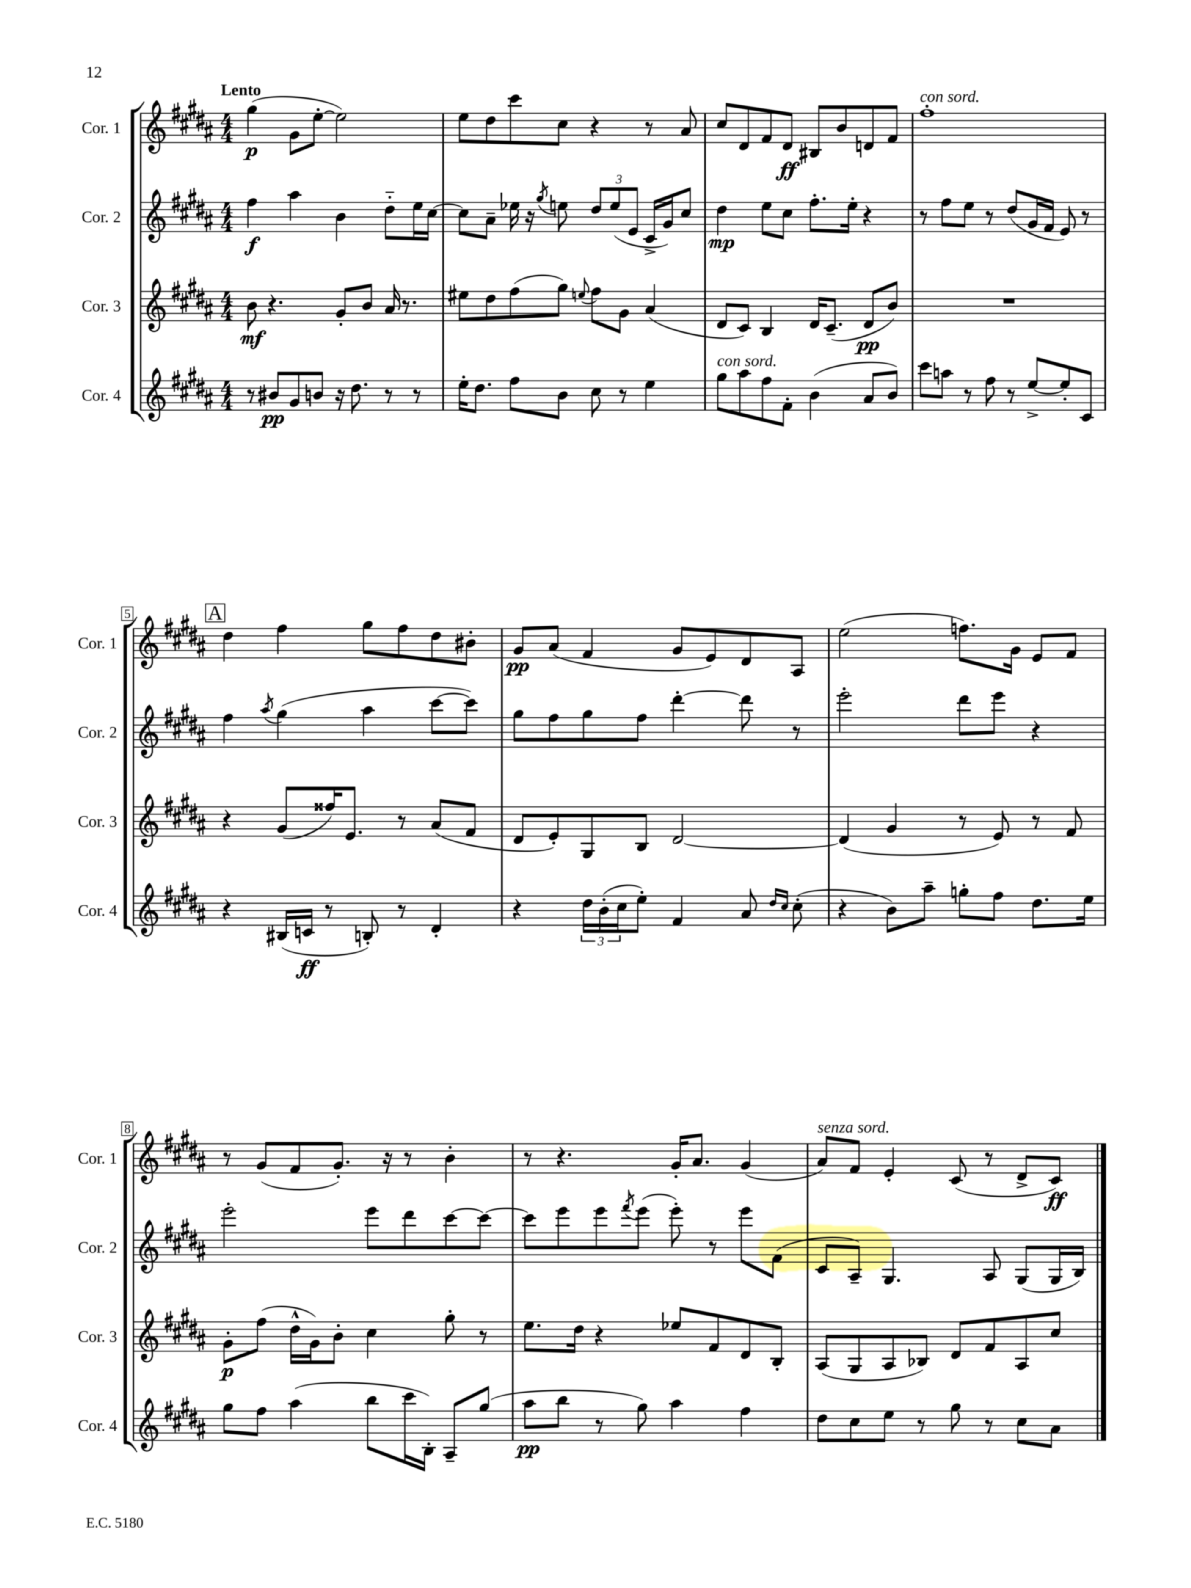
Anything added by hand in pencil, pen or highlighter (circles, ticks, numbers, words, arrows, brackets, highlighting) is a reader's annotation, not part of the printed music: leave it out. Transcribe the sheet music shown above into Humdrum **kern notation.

**kern	**dynam	**kern	**dynam	**kern	**dynam	**kern	**dynam
*part4	*part4	*part3	*part3	*part2	*part2	*part1	*part1
*staff4	*staff4	*staff3	*staff3	*staff2	*staff2	*staff1	*staff1
*I"Cor. 4	*	*I"Cor. 3	*	*I"Cor. 2	*	*I"Cor. 1	*
*I'Cor. 4	*	*I'Cor. 3	*	*I'Cor. 2	*	*I'Cor. 1	*
*clefG2	*	*clefG2	*	*clefG2	*	*clefG2	*
*k[f#c#g#d#a#]	*	*k[f#c#g#d#a#]	*	*k[f#c#g#d#a#]	*	*k[f#c#g#d#a#]	*
*M4/4	*	*M4/4	*	*M4/4	*	*M4/4	*
=1	=1	=1	=1	=1	=1	=1	=1
!	!	!	!	!	!	!LO:TX:a:B:t=Lento	!
8r	.	8b\	mf	4ff#\	f	(4gg#\	p
8b#X/L	pp	4.r	.	.	.	.	.
8g#/	.	.	.	4aa#\	.	8g#\L	.
8bn/J	.	.	.	.	.	[8ee'\J	.
16r	.	8g#'/L	.	4b\	.	2ee\])	.
8.dd#\	.	.	.	.	.	.	.
.	.	8b/J	.	.	.	.	.
8r	.	16a#/	.	8dd#\L	.	.	.
.	.	8.r	.	.	.	.	.
8r	.	.	.	16ee\L	.	.	.
.	.	.	.	[16cc#\JJ	.	.	.
=2	=2	=2	=2	=2	=2	=2	=2
16ee'\KL	.	8ee#X\L	.	8cc#\L]	.	8ee\L	.
8.dd#\J	.	.	.	.	.	.	.
.	.	8dd#\	.	8a#~\J	.	8dd#\	.
8ff#\L	.	(8ff#\	.	16ee-X\	.	8ccc#\	.
.	.	.	.	16r	.	.	.
.	.	.	.	8qgg#/	.	.	.
8b\J	.	8gg#\J)	.	8een\	.	8cc#\J	.
.	.	8qqeen/	.	.	.	.	.
8cc#\	.	8ff#\L	.	12dd#/L	.	4r	.
.	.	.	.	(12ee/	.	.	.
8r	.	8g#\J	.	.	.	.	.
.	.	.	.	12e/J	.	.	.
4ee\	.	(4a#/	.	16c#^/LL	.	8r	.
.	.	.	.	16g#/J)	.	.	.
.	.	.	.	8cc#/J	.	8a#/	.
=3	=3	=3	=3	=3	=3	=3	=3
!LO:TX:a:i:t=con sord.	!	!	!	!	!	!	!
8gg#\L	.	8d#/L	.	4dd#\	mp	8cc#/L	.
8aa#\	.	8c#/J)	.	.	.	8d#/	.
8ff#\	.	4B/	.	8ee\L	.	8f#/	.
8f#'\J	.	.	.	8cc#\J	.	8d#/J	ff
(4b\	.	16d#/KL	.	8.ff#'\L	.	8B#X/L	.
.	.	(8.c#~/J	.	.	.	.	.
.	.	.	.	.	.	8b/	.
.	.	.	.	16ee'\Jk	.	.	.
8a#/L	.	8d#/L	pp	4r	.	8dn/	.
8b/J)	.	8b/J)	.	.	.	8f#/J	.
=4	=4	=4	=4	=4	=4	=4	=4
!	!	!	!	!	!	!LO:TX:a:i:t=con sord.	!
8ccc#\L	.	1r	.	8r	.	1ff#'	.
8aan\J	.	.	.	8ff#\L	.	.	.
8r	.	.	.	8ee\J	.	.	.
8ff#\	.	.	.	8r	.	.	.
8r	.	.	.	(8dd#/L	.	.	.
[8ee^/L	.	.	.	16g#/L	.	.	.
.	.	.	.	16f#/JJ	.	.	.
8ee'/]	.	.	.	8e/)	.	.	.
8c#/J	.	.	.	8r	.	.	.
!!LO:LB:g=z
!!LO:REH:place=s1:t=A
=5	=5	=5	=5	=5	=5	=5	=5
4r	.	4r	.	4ff#\	.	4dd#\	.
.	.	.	.	8qaa#/	.	.	.
(16B#X/LL	.	(8g#/L	.	(4gg#\	.	4ff#\	.
16cn/JJ	ff	.	.	.	.	.	.
8r	.	16ff##X/K)	.	.	.	.	.
.	.	8.e/J	.	.	.	.	.
8Bn'/)	.	.	.	4aa#\	.	8gg#\L	.
8r	.	8r	.	.	.	8ff#\	.
4d#'/	.	(8a#/L	.	[8ccc#\L	.	8dd#\	.
.	.	8f#/J	.	8ccc#\J])	.	8b#X'\J	.
=6	=6	=6	=6	=6	=6	=6	=6
4r	.	8d#/L	.	8gg#\L	.	8g#/L	pp
.	.	8e'/)	.	8ff#\	.	(8a#/J	.
24dd#\LL	.	8G#/	.	8gg#\	.	4f#/	.
(24b'\	.	.	.	.	.	.	.
24cc#\J	.	.	.	.	.	.	.
8ee'\J)	.	8B/J	.	8ff#\J	.	.	.
4f#/	.	[2d#/	.	[4ddd#'\	.	8g#/L	.
.	.	.	.	.	.	8e/)	.
8a#/	.	.	.	8ddd#\]	.	8d#/	.
16qqdd#/LL	.	.	.	.	.	.	.
16qqcc#/JJ	.	.	.	.	.	.	.
(8cc#'\	.	.	.	8r	.	8A#/J	.
=7	=7	=7	=7	=7	=7	=7	=7
4r	.	(4d#/]	.	2eee'\	.	(2ee\	.
8b\L)	.	4g#/	.	.	.	.	.
8aa#~\J	.	.	.	.	.	.	.
8ggn'\L	.	8r	.	8ddd#\L	.	8.ffn\L)	.
8ff#\J	.	8e/)	.	8eee\J	.	.	.
.	.	.	.	.	.	16g#\Jk	.
8.dd#\L	.	8r	.	4r	.	8e/L	.
.	.	8f#/	.	.	.	8f#/J	.
16ee\Jk	.	.	.	.	.	.	.
!!LO:LB:g=z
=8	=8	=8	=8	=8	=8	=8	=8
8gg#\L	.	8g#'\L	p	2eee'\	.	8r	.
8ff#\J	.	(8ff#\J	.	.	.	(8g#/L	.
(4aa#\	.	16dd#^^\LL	.	.	.	8f#/	.
.	.	16g#\J)	.	.	.	.	.
.	.	8b'\J	.	.	.	8.g#'/J)	.
8bb\L	.	4cc#\	.	8eee\L	.	.	.
.	.	.	.	.	.	16r	.
16ccc#\L	.	.	.	8ddd#\	.	8r	.
16B'\JJ)	.	.	.	.	.	.	.
8A#~/L	.	8gg#'\	.	[8ccc#\	.	4b'\	.
(8gg#/J	.	8r	.	8ccc#\J_	.	.	.
=9	=9	=9	=9	=9	=9	=9	=9
8aa#\L	pp	8.ee\L	.	8ccc#\L]	.	8r	.
8bb\J	.	.	.	8eee\	.	4.r	.
.	.	16dd#\Jk	.	.	.	.	.
8r	.	4r	.	8eee\	.	.	.
.	.	.	.	8qfff#/	.	.	.
8gg#\)	.	.	.	(8eee\J	.	.	.
4aa#\	.	8ee-X/L	.	8eee'\)	.	16g#'/KL	.
.	.	.	.	.	.	8.a#/J	.
.	.	8f#/	.	8r	.	.	.
4ff#\	.	8d#/	.	8eee\L	.	(4g#/	.
.	.	8B'/J	.	(8f#\J	.	.	.
=10	=10	=10	=10	=10	=10	=10	=10
!	!	!	!	!	!	!LO:TX:a:i:t=senza sord.	!
8dd#\L	.	(8A#/L	.	8c#/L	.	8a#/L)	.
8cc#\	.	8G#/	.	8A#~/J)	.	8f#/J	.
8ee\J	.	8A#/	.	4.G#/	.	4e'/	.
8r	.	8B-X/J)	.	.	.	.	.
8gg#\	.	8d#/L	.	.	.	(8c#/	.
8r	.	8f#/	.	8A#/	.	8r	.
8cc#\L	.	8A#/	.	(8G#/L	.	8d#^/L	.
8a#\J	.	8cc#/J	.	16G#/L	.	8c#/J)	ff
.	.	.	.	16B/JJ)	.	.	.
==	==	==	==	==	==	==	==
*-	*-	*-	*-	*-	*-	*-	*-
